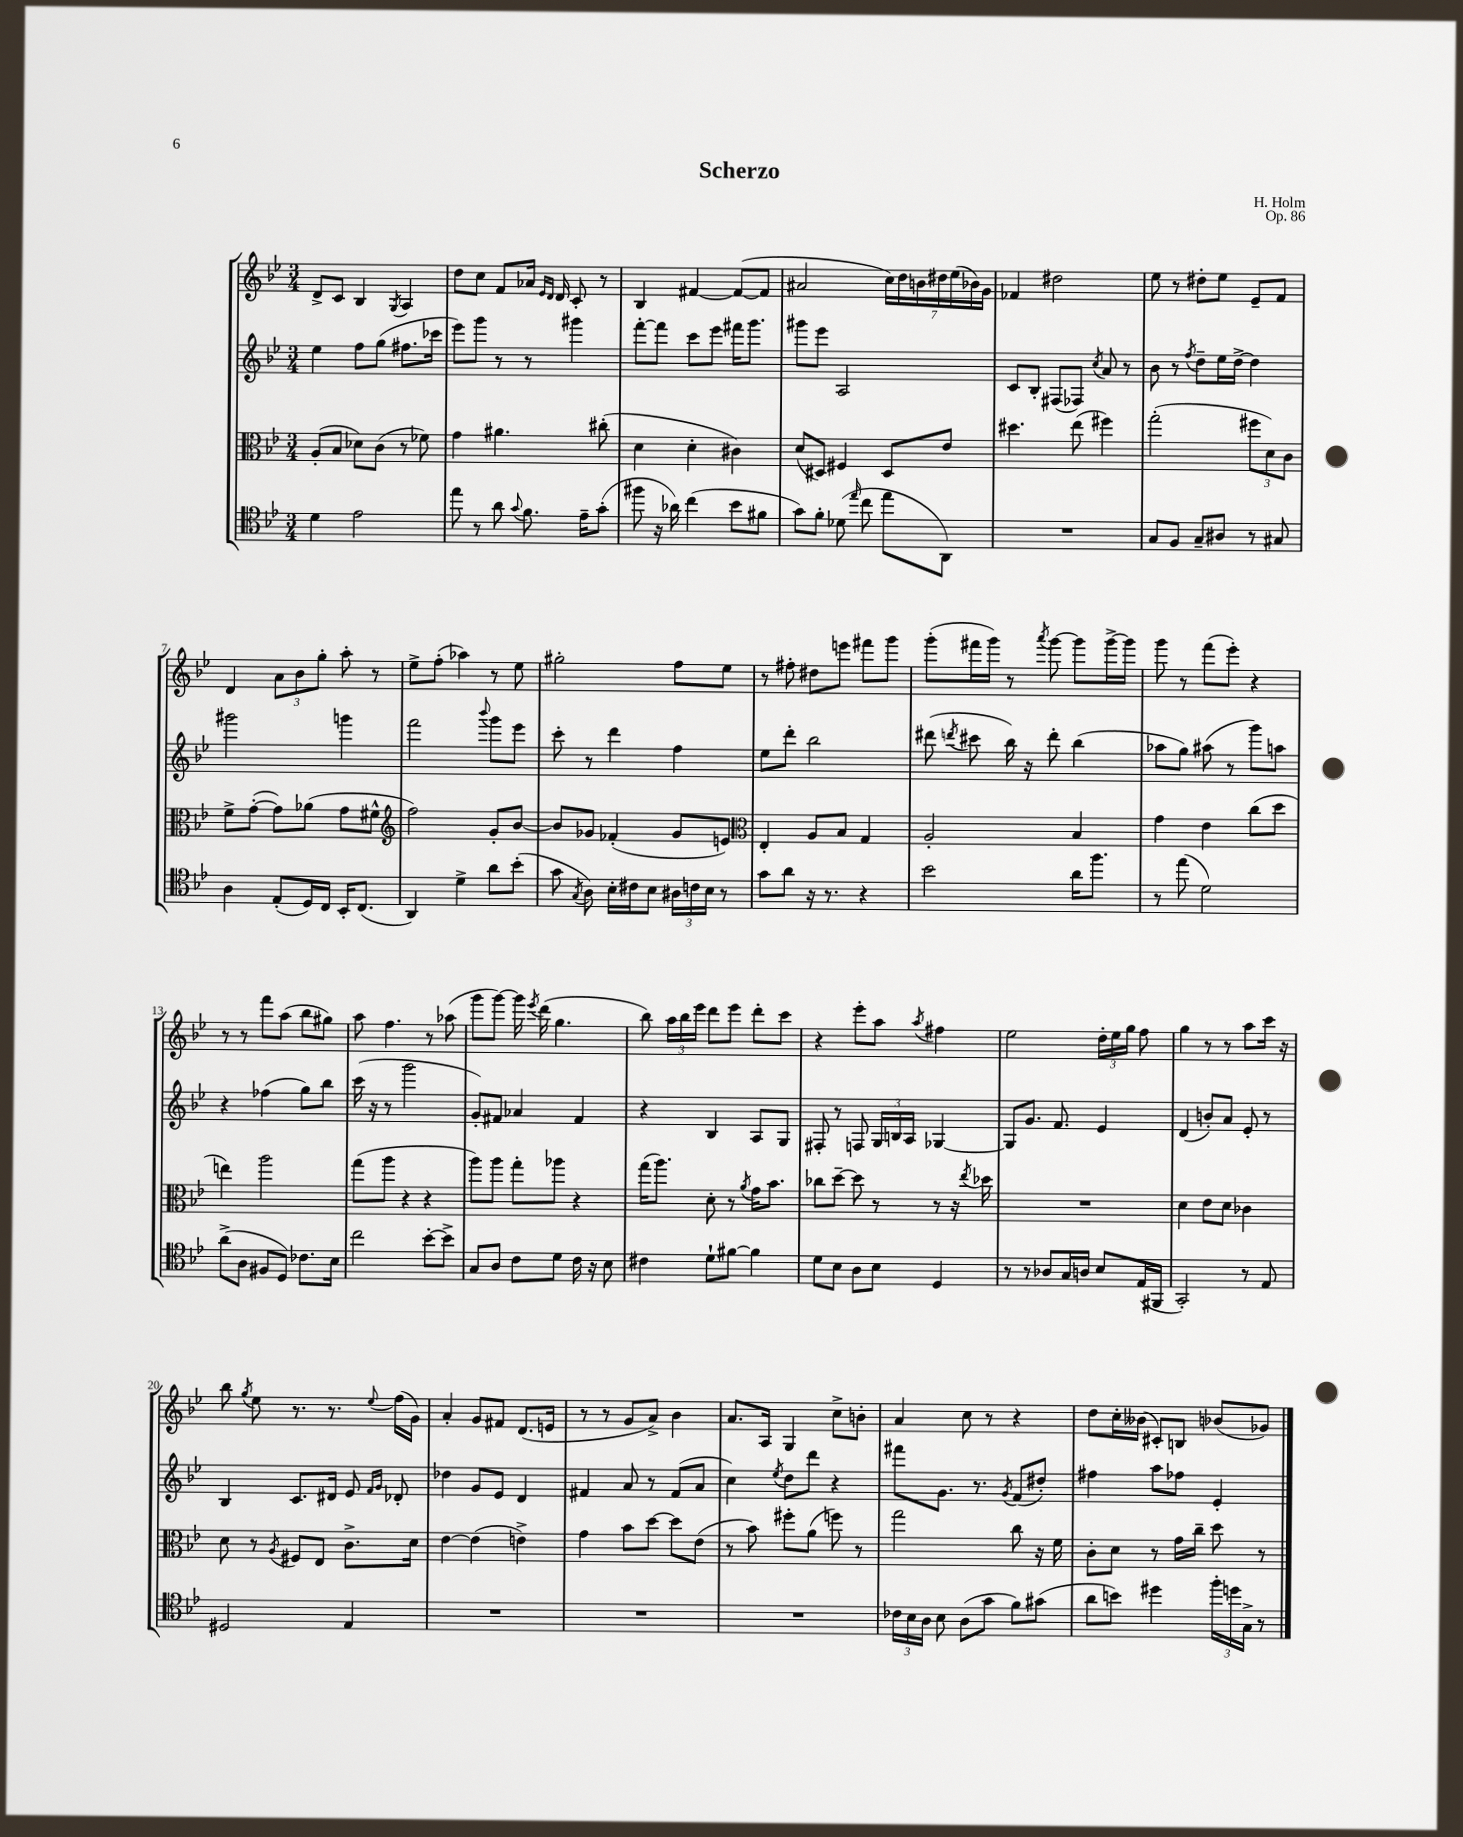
\header { title = "Scherzo" composer = "H. Holm" opus = "Op. 86" }
<<
\new StaffGroup <<
\new Staff = "s0" {
    \clef treble \key bes \major \numericTimeSignature \time 3/4
    \autoBeamOff d'8[-> c'8] bes4 \acciaccatura { g8 } a4 |
    d''8[ c''8] f'8[ aes'16] \grace { ees'16[ d'16] } d'16 c'8-. r8 |
    bes4 fis'4~ fis'8[~( fis'8] |
    ais'2 \tuplet 7/4 { c''16[) d''16 b'16 dis''16 ees''16( bes'16) g'16] } |
    fes'4 dis''2 |
    ees''8 r8 dis''8[-. ees''8] ees'8[-- f'8] |
    d'4 \tuplet 3/2 { a'8[ bes'8 g''8]-. } a''8-. r8 |
    ees''8[-> f''8]-.( aes''4) r8 ees''8 |
    gis''2-. f''8[ ees''8] |
    r8 fis''8-. dis''8[ e'''8] fis'''8[ g'''8] |
    g'''8[-.( fis'''16 g'''16]) r8 \acciaccatura { a'''8 } g'''8~ g'''8[ g'''16~-> g'''16] |
    g'''8 r8 f'''8[( ees'''8]-.) r4 |
    r8 r8 f'''8[ a''8]( bes''8[ gis''8]) |
    a''8 f''4. r8 aes''8( |
    g'''8[ g'''8]~) g'''16 \acciaccatura { ees'''8 } d'''16( g''4. |
    bes''8) \tuplet 3/2 { a''16[ bes''16 ees'''16] } d'''8[ ees'''8] d'''8[-. c'''8] |
    r4 ees'''8[-. a''8] \acciaccatura { a''8 } fis''4 |
    ees''2 \tuplet 3/2 { d''16[-. ees''16 g''16] } f''8 |
    g''4 r8 r8 a''8[ c'''16] r16 |
    bes''8 \acciaccatura { g''8 } ees''8 r8. r8. \appoggiatura { ees''8 } f''16[( g'16]) |
    a'4-. g'8[ fis'8] d'8.[( e'16] |
    r8 r8 g'8[ a'8]->) bes'4 |
    a'8.[ a16] g4 c''8[-> b'8]-. |
    a'4 c''8 r8 r4 |
    d''8[ c''16-. beses'16]( cis'8[-.) b8] bes'8[( ges'8]) \bar "|." |
}
\new Staff = "s1" {
    \clef treble \key bes \major \numericTimeSignature \time 3/4
    \autoBeamOff ees''4 f''8[ g''8]( fis''8.[ ces'''16] |
    ees'''8[) g'''8] r8 r8 gis'''4 |
    f'''8[~-. f'''8] c'''8[ ees'''8] fis'''16[ g'''8.] |
    gis'''8[ ees'''8] a2 |
    c'8[ bes8]-. fis8[( fes8]) \acciaccatura { c''8 } a'8 r8 |
    bes'8 r8 \acciaccatura { f''8 } d''8[-- ees''16 d''16]~-> d''4 |
    gis'''2 g'''4 |
    f'''2 \appoggiatura { bes'''8 } g'''8[ ees'''8] |
    c'''8-. r8 d'''4 f''4 |
    ees''8[ d'''8]-. bes''2 |
    dis'''8( \acciaccatura { d'''8 } cis'''8 bes''16) r16 d'''8-. bes''4( |
    aes''8[ g''8]) ais''8( r8 g'''8[) a''8] |
    r4 fes''4( g''8[) bes''8] |
    c'''16( r16 r8 g'''2 |
    g'8[-.) fis'8] aes'4 fis'4 |
    r4 bes4 a8[ g8] |
    fis8-. r8 f8 \tuplet 3/2 { g16[ b16 a16] } ges4~ |
    ges8[ g'8.] f'8. ees'4 |
    d'4( b'8[-.) a'8] ees'8-. r8 |
    bes4 c'8.[ dis'16] ees'8 \grace { f'16[ g'16] } des'8-. |
    des''4 g'8[ ees'8] d'4 |
    fis'4 a'8 r8 fis'8[( a'8] |
    c''4) \acciaccatura { ees''8 } d''8[ d'''8] r4 |
    fis'''8[ g'8.] r8. \acciaccatura { g'8 } f'8[( dis''8]-.) |
    fis''4 a''8[ fes''8] ees'4-. \bar "|." |
}
\new Staff = "s2" {
    \clef alto \key bes \major \numericTimeSignature \time 3/4
    \autoBeamOff a8[-.( bes8] des'8[) c'8]( r8 fes'8) |
    g'4 ais'4. cis''8-.( |
    d'4 d'4-. cis'4) |
    d'8[( dis8]) fis4 dis8[ ees'8] |
    dis''4. ees''8( fis''4) |
    g''2-.( \tuplet 3/2 { fis''8[ d'8) c'8] } |
    f'8[-> g'8]~-.( g'8[) aes'8]( g'8[ fis'8]-^ |
    \clef treble f''2) g'8[-. bes'8]~ |
    bes'8[ ges'8] fes'4-.( ges'8[ e'8]) |
    \clef alto ees4-. a8[ bes8] g4 |
    a2-. bes4 |
    g'4 ees'4 c''8[( d''8] |
    e''4) a''2 |
    g''8[( a''8] r4 r4 |
    a''8[) a''8] g''8[-. aes''8] r4 |
    g''16[( a''8.]) d'8-. r8 \acciaccatura { a'8 } g'16[ bes'8.] |
    ces''8[ d''8]~-- d''8 r8 r8 r16 \acciaccatura { ees''8 } des''16 |
    R2. |
    d'4 ees'8[ d'8] ces'4 |
    d'8 r8 \acciaccatura { a8 } fis8[ ees8] c'8.[-> d'16] |
    ees'4~ ees'4( e'4->) |
    g'4 bes'8[ d''8]~ d''8[ ees'8]( |
    r8 bes'8) fis''8[-. a'8]( f''8) r8 |
    g''2 c''8 r16 f'16 |
    c'8[-. d'8] r8 g'16[ c''16]-- d''8 r8 \bar "|." |
}
\new Staff = "s3" {
    \clef tenor \key bes \major \numericTimeSignature \time 3/4
    \autoBeamOff d'4 ees'2 |
    ees''8 r8 a'8 \appoggiatura { g'8 } f'8. ees'16[-- g'8]-.( |
    fis''8 r16 aes'16) c''4( bes'8[ fis'8] |
    g'8[) f'8]-. des'8( \grace { ees''16 } c''8 ees''8[ a,8]) |
    R2. |
    g8[ f8] g8[-- ais8] r8 gis8 |
    a4 ees8[-.( d16) c16] bes,16[-. c8.]( |
    a,4) d'4-> a'8[ bes'8]-.( |
    g'8 \acciaccatura { g8 } a8) bes16[-. cis'16 bes8] \tuplet 3/2 { ais16[ c'16 bes16] } r8 |
    g'8[ a'8] r16 r8. r4 |
    bes'2 a'16[ f''8.] |
    r8 ees''8( d'2) |
    a'8[->( a8] fis8[ d8]) ces'8.[ bes16] |
    c''2 bes'8[~-. bes'8]-> |
    g8[ a8] c'8[ d'8] c'16 r16 bes8 |
    cis'4 d'8[-! fis'8]~ fis'4 |
    d'8[ bes8] a8[ bes8] d4 |
    r8 r8 aes8[ g16 a16] bes8[ ees16( fis,16] |
    g,2-.) r8 ees8 |
    dis2 ees4 |
    R2. |
    R2. |
    R2. |
    \tuplet 3/2 { ces'16[ bes16 a16] } bes8 a8[( g'8] f'8[) gis'8]( |
    a'8[ b'8]) dis''4 \tuplet 3/2 { f''16[-. d''16 g16]-> } r8 \bar "|." |
}
>>
>>
